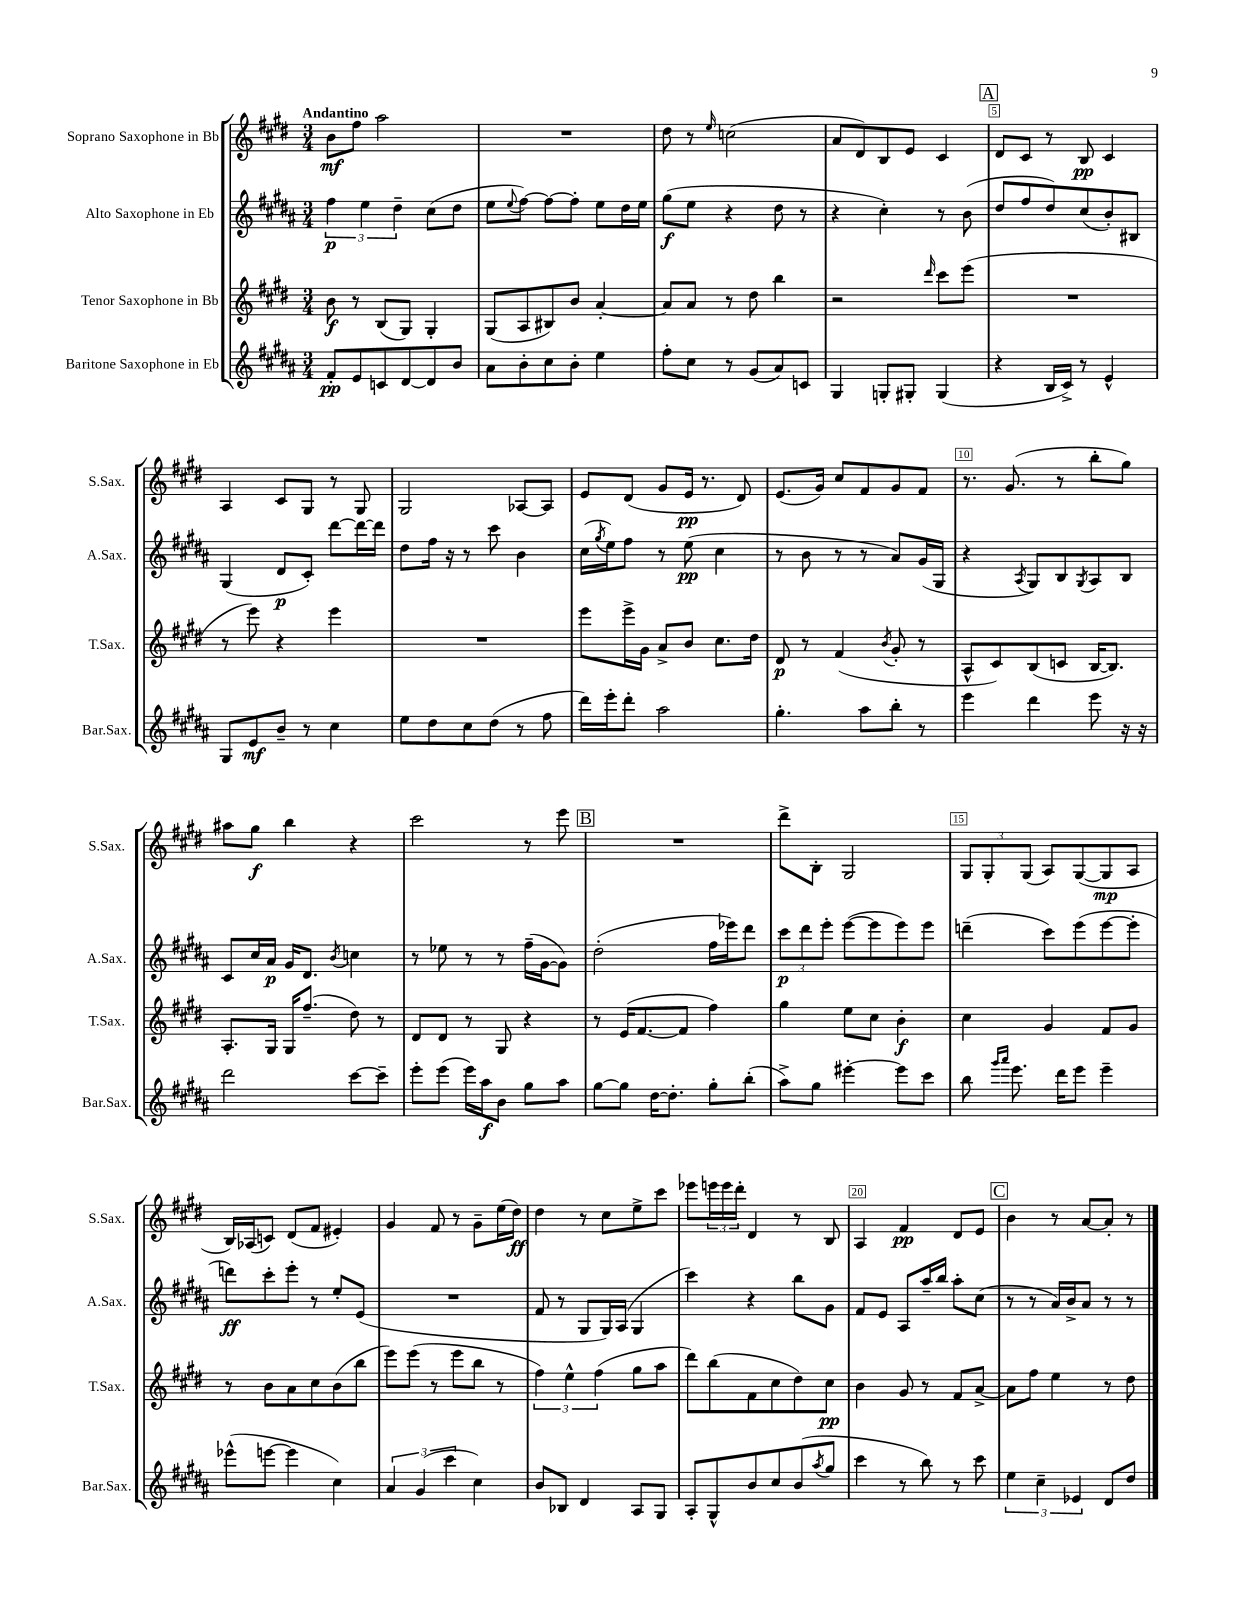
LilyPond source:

<<
\new StaffGroup <<
\new Staff = "s0" \with { instrumentName = "Soprano Saxophone in Bb" shortInstrumentName = "S.Sax." } {
    \clef treble \key e \major \numericTimeSignature \time 3/4 \tempo "Andantino"
    b'8\mf fis''8 a''2 |
    R2. |
    dis''8 r8 \grace { e''16 } c''2( |
    a'8 dis'8) b8 e'8 cis'4 |
    \mark \markup { \box "A" } dis'8 cis'8 r8 b8\pp cis'4 |
    a4 cis'8 gis8 r8 gis8 |
    gis2 aes8~ aes8 |
    e'8 dis'8( gis'8 e'16\pp r8. dis'8) |
    e'8.( gis'16) cis''8 fis'8 gis'8 fis'8 |
    r8. gis'8.( r8 b''8-. gis''8) |
    ais''8 gis''8\f b''4 r4 |
    cis'''2 r8 e'''8 |
    \mark \markup { \box "B" } R2. |
    dis'''8-> b8-. gis2 |
    \tuplet 3/2 { gis8 gis8-. gis8( } a8) gis8~( gis8\mp a8 |
    b16) aes16( c'8) dis'8( fis'8 eis'4-.) |
    gis'4 fis'8 r8 gis'8-- e''16( dis''16\ff) |
    dis''4 r8 cis''8 e''8-> cis'''8 |
    ees'''8 \tuplet 3/2 { e'''16 e'''16 dis'''16-. } dis'4 r8 b8 |
    a4 fis'4\pp dis'8 e'8 |
    \mark \markup { \box "C" } b'4 r8 a'8~ a'8-. r8 \bar "|." |
}
\new Staff = "s1" \with { instrumentName = "Alto Saxophone in Eb" shortInstrumentName = "A.Sax." } {
    \clef treble \key b \major \numericTimeSignature \time 3/4
    \tuplet 3/2 { fis''4\p e''4 dis''4-- } cis''8( dis''8 |
    e''8 \appoggiatura { e''8 } fis''8~) fis''8~ fis''8-. e''8 dis''16 e''16 |
    gis''8\f( e''8 r4 dis''8 r8 |
    r4 cis''4-.) r8 b'8( |
    \mark \markup { \box "A" } dis''8 fis''8 dis''8) cis''8( b'8-.) bis8 |
    gis4( dis'8\p cis'8-.) dis'''8~ dis'''16~ dis'''16 |
    dis''8 fis''16 r16 r8 cis'''8 b'4 |
    cis''16( \acciaccatura { gis''8 } e''16) fis''8 r8 e''8\pp( cis''4 |
    r8 b'8 r8 r8 ais'8) gis'16( gis16 |
    r4 \acciaccatura { ais8 } gis8) b8 \acciaccatura { gis8 } ais8 b8 |
    cis'8 cis''16 ais'16\p gis'16 dis'8. \acciaccatura { b'8 } c''4 |
    r8 ees''8 r8 r8 fis''16--( gis'16~ gis'8) |
    \mark \markup { \box "B" } dis''2-.( fis''16 ees'''16) dis'''8 |
    \tuplet 3/2 { cis'''8\p dis'''8 e'''8-. } e'''8~( e'''8 e'''8) e'''8 |
    d'''4--( cis'''8) e'''8( e'''8~ e'''8-. |
    d'''8\ff) cis'''8-. e'''8-. r8 e''8-. e'8( |
    R2. |
    fis'8 r8 gis8 gis16) ais16( gis4 |
    cis'''4) r4 b''8 gis'8 |
    fis'8 e'8 ais8 ais''16-- b''16 ais''8-. cis''8( |
    \mark \markup { \box "C" } r8 r8 ais'16) b'16-> ais'8 r8 r8 \bar "|." |
}
\new Staff = "s2" \with { instrumentName = "Tenor Saxophone in Bb" shortInstrumentName = "T.Sax." } {
    \clef treble \key e \major \numericTimeSignature \time 3/4
    b'8\f r8 b8( gis8) gis4-. |
    gis8( a8 bis8) b'8 a'4~-. |
    a'8 a'8 r8 dis''8 b''4 |
    r2 \grace { dis'''16 } cis'''8 e'''8( |
    \mark \markup { \box "A" } R2. |
    r8 e'''8) r4 e'''4 |
    R2. |
    e'''8 e'''16-> gis'16 a'8-> b'8 cis''8. dis''16 |
    dis'8\p r8 fis'4( \acciaccatura { b'8 } gis'8-. r8 |
    a8-^ cis'8) b8( c'8 b16~ b8.) |
    a8.-. gis16 gis16 fis''8.--( dis''8) r8 |
    dis'8 dis'8 r8 gis8 r4 |
    \mark \markup { \box "B" } r8 e'16( fis'8.~ fis'8 fis''4) |
    gis''4 e''8 cis''8 b'4-.\f |
    cis''4 gis'4 fis'8 gis'8 |
    r8 b'8 a'8 cis''8 b'8( b''8 |
    e'''8) e'''8( r8 e'''8 b''8 r8 |
    \tuplet 3/2 { fis''4) e''4-^ fis''4( } gis''8 a''8 |
    dis'''8) b''8( fis'8 cis''8 dis''8) cis''8\pp |
    b'4 gis'8 r8 fis'8 a'8~-> |
    \mark \markup { \box "C" } a'8 fis''8 e''4 r8 dis''8 \bar "|." |
}
\new Staff = "s3" \with { instrumentName = "Baritone Saxophone in Eb" shortInstrumentName = "Bar.Sax." } {
    \clef treble \key b \major \numericTimeSignature \time 3/4
    fis'8-.\pp e'8 c'8 dis'8~ dis'8 b'8 |
    ais'8 b'8-. cis''8 b'8-. e''4 |
    fis''8-. cis''8 r8 gis'8( ais'8) c'8 |
    gis4 g8-. gis8-. gis4( |
    \mark \markup { \box "A" } r4 b16 cis'16->) r8 e'4-^ |
    gis8 e'8\mf b'8-- r8 cis''4 |
    e''8 dis''8 cis''8 dis''8( r8 fis''8 |
    dis'''16) e'''16-. dis'''8-. ais''2 |
    gis''4.-. ais''8 b''8-. r8 |
    e'''4 dis'''4 e'''8 r16 r16 |
    dis'''2 cis'''8~ cis'''8-- |
    e'''8-. e'''8( e'''16) ais''16\f b'8 gis''8 ais''8 |
    \mark \markup { \box "B" } gis''8~ gis''8 dis''16~ dis''8.-. gis''8-. b''8-.( |
    ais''8->) gis''8 eis'''4~-. eis'''8 cis'''8 |
    b''8 \grace { gis'''16 ais'''16 } e'''8. dis'''16 e'''8 e'''4-- |
    ees'''8-^( e'''8~ e'''4 cis''4) |
    \tuplet 3/2 { ais'4 gis'4( cis'''4 } cis''4) |
    b'8 bes8 dis'4 ais8 gis8 |
    ais8-. gis8-^ b'8 cis''8 b'8( \acciaccatura { ais''8 } gis''8 |
    cis'''4 r8 b''8) r8 cis'''8 |
    \mark \markup { \box "C" } \tuplet 3/2 { e''4 cis''4-- ees'4 } dis'8 dis''8 \bar "|." |
}
>>
>>
\layout { \context { \Score \override BarNumber.break-visibility = ##(#f #t #t) barNumberVisibility = #(every-nth-bar-number-visible 5) \override BarNumber.stencil = #(make-stencil-boxer 0.1 0.3 ly:text-interface::print) } }
